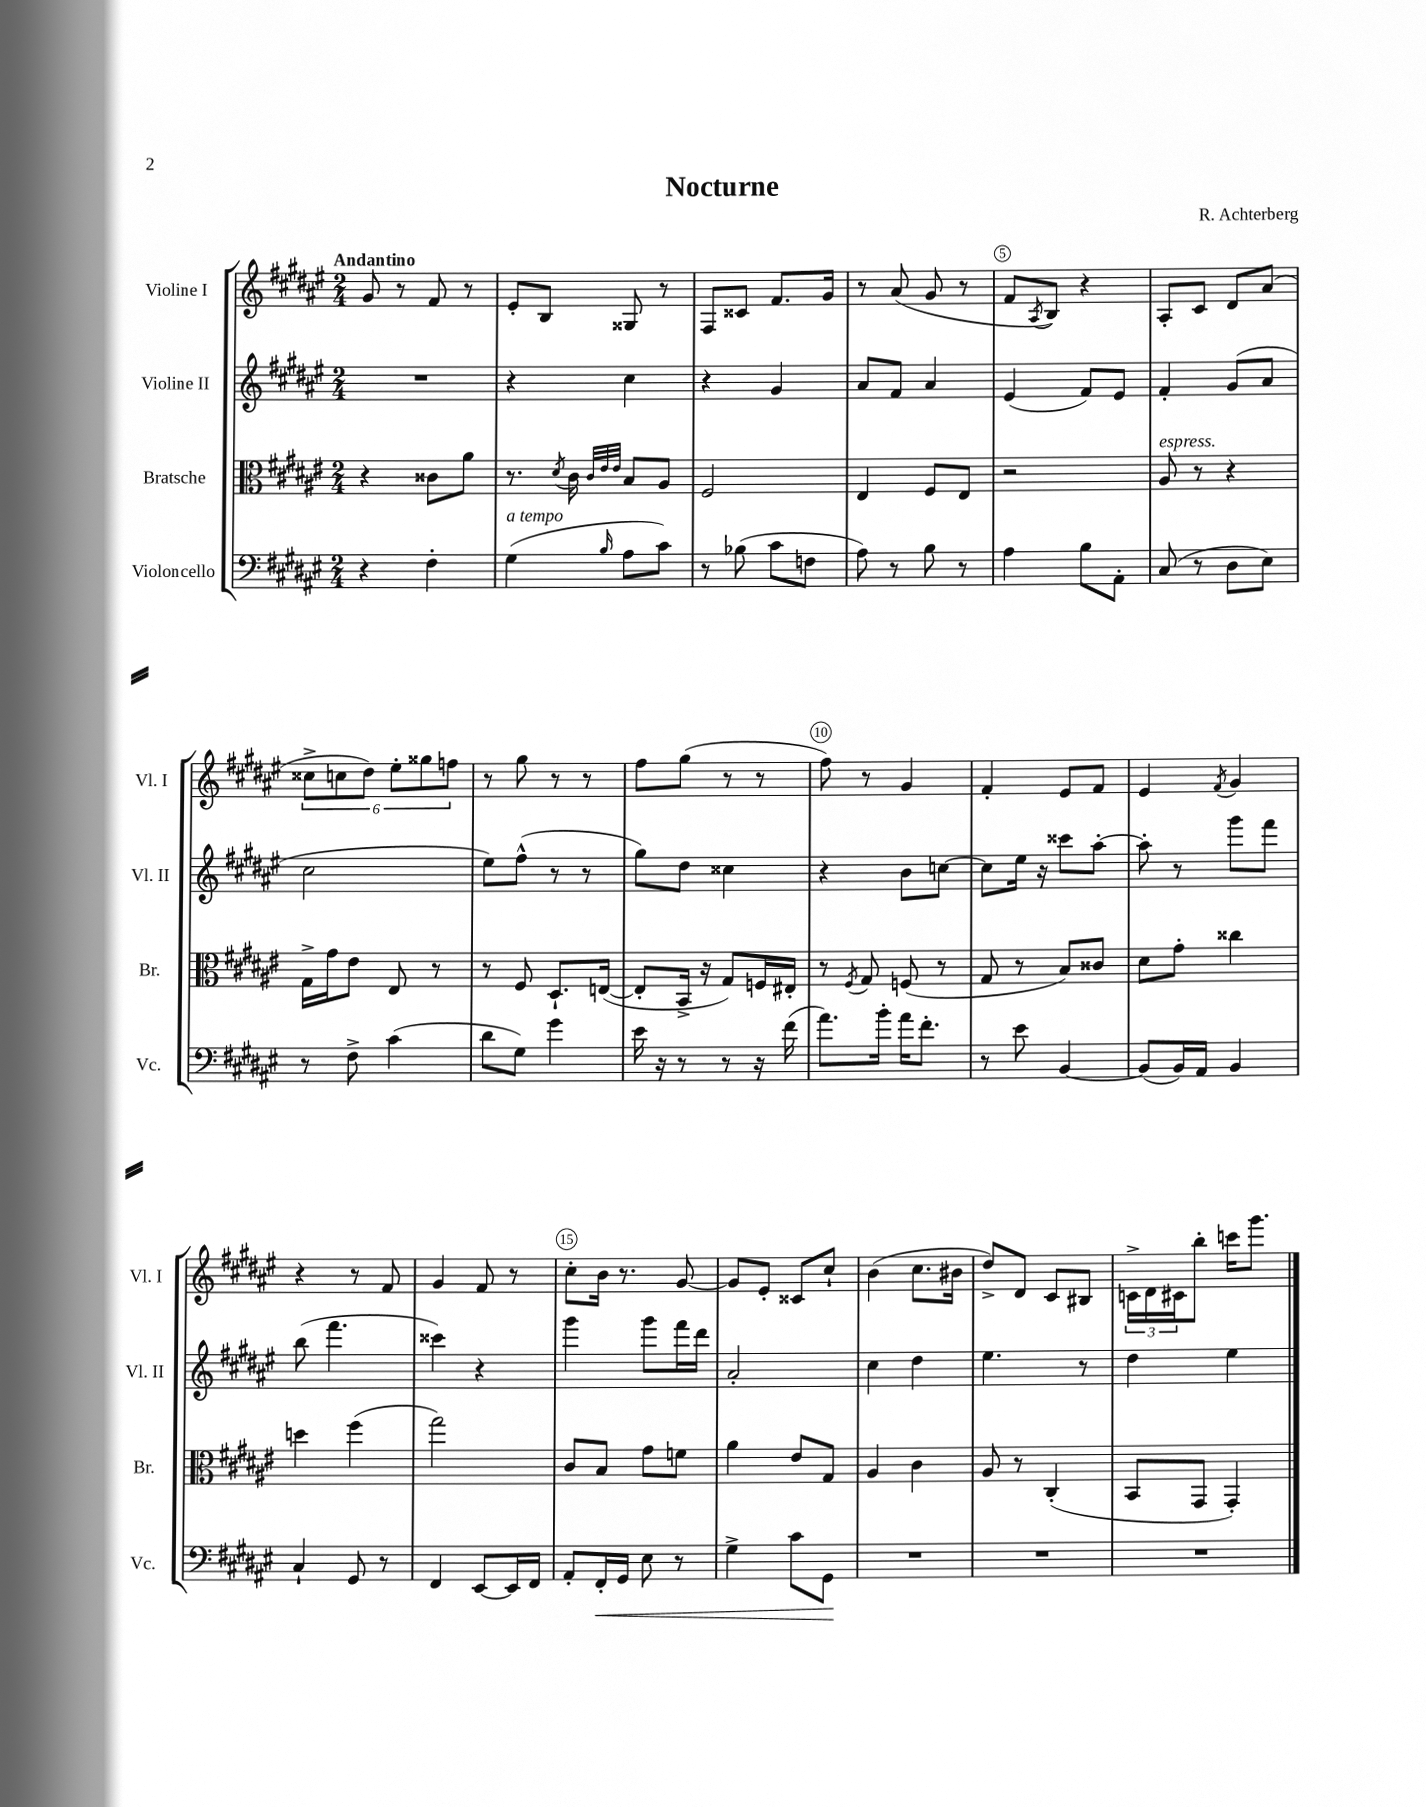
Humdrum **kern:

**kern	**dynam	**kern	**kern	**kern
*part4	*part4	*part3	*part2	*part1
*staff4	*staff4	*staff3	*staff2	*staff1
*I"Violoncello	*	*I"Bratsche	*I"Violine II	*I"Violine I
*I'Vc.	*	*I'Br.	*I'Vl. II	*I'Vl. I
*clefF4	*	*clefC3	*clefG2	*clefG2
*k[f#c#g#d#a#e#]	*	*k[f#c#g#d#a#e#]	*k[f#c#g#d#a#e#]	*k[f#c#g#d#a#e#]
*M2/4	*	*M2/4	*M2/4	*M2/4
=1	=1	=1	=1	=1
!	!	!	!	!LO:TX:a:B:t=Andantino
4r	.	4r	2r	8g#/
.	.	.	.	8r
4F#'\	.	8c##X\L	.	8f#/
.	.	8a#\J	.	8r
=2	=2	=2	=2	=2
!LO:TX:a:i:t=a tempo	!	!	!	!
(4G#\	.	8.r	4r	8e#'/L
.	.	.	.	8B/J
.	.	8qd#/	.	.
.	.	16c#\	.	.
.	.	32qqc#/LLL	.	.
.	.	32qqe#/	.	.
16qqB/	.	32qqe#/JJJ	.	.
8A#\L	.	8B/L	4cc#\	8G##X/
8c#\J)	.	8A#/J	.	8r
=3	=3	=3	=3	=3
8r	.	2F#/	4r	8F#/L
(8B-X\	.	.	.	8c##X/J
8c#\L	.	.	4g#/	8.f#/L
8Fn\J	.	.	.	.
.	.	.	.	16g#/Jk
=4	=4	=4	=4	=4
8A#\)	.	4E#/	8a#/L	8r
8r	.	.	8f#/J	(8a#/
8B\	.	8F#/L	4a#/	8g#/
8r	.	8E#/J	.	8r
=5	=5	=5	=5	=5
4A#\	.	2r	(4e#/	8f#/L
.	.	.	.	8qA#/
.	.	.	.	8B/J)
8B\L	.	.	8f#/L)	4r
8AA#'\J	.	.	8e#/J	.
=6	=6	=6	=6	=6
!	!	!LO:TX:a:i:t=espress.	!	!
(8C#/	.	8A#/	4f#'/	8A#'/L
8r	.	8r	.	8c#/J
8D#\L	.	4r	(8g#/L	8d#/L
8E#\J)	.	.	8a#/J	(8a#/J
!!LO:LB:g=z
=7	=7	=7	=7	=7
8r	.	16G#^\LL	2cc#\	12cc##X^\L
.	.	16g#\J	.	.
.	.	.	.	12ccn\
8F#^\	.	8e#\J	.	.
.	.	.	.	12dd#\J)
(4c#\	.	8E#/	.	12ee#'\L
.	.	.	.	12gg##X\
.	.	8r	.	.
.	.	.	.	12ffn\J
=8	=8	=8	=8	=8
8d#\L	.	8r	8ee#\L)	8r
8G#\J)	.	8F#/	(8ff#^^\J	8gg#\
4g#\	.	8.D#`/L	8r	8r
.	.	.	8r	8r
.	.	([16En/Jk	.	.
=9	=9	=9	=9	=9
16e#\	.	8E'/L]	8gg#\L)	8ff#\L
16r	.	.	.	.
8r	.	16BB^/Jk	8dd#\J	(8gg#\J
.	.	16r	.	.
8r	.	8G#/L)	4cc##X\	8r
16r	.	16Fn/L	.	8r
(16f#\	.	16E#X'/JJ	.	.
=10	=10	=10	=10	=10
8.a#\L)	.	8r	4r	8ff#\)
.	.	8qF#/	.	.
.	.	8G#/	.	8r
16b'\Jk	.	.	.	.
16a#\KL	.	(8Fn/	8b\L	4g#/
8.f#'\J	.	.	.	.
.	.	8r	[8ccn\J	.
=11	=11	=11	=11	=11
8r	.	8G#/	8cc\L]	4f#'/
8e#\	.	8r	16ee#\Jk	.
.	.	.	16r	.
[4BB/	.	8B/L)	8ccc##X\L	8e#/L
.	.	8c##X/J	[8aa#'\J	8f#/J
=12	=12	=12	=12	=12
(8BB/L]	.	8d#\L	8aa#'\]	4e#/
16BB/L)	.	8g#'\J	8r	.
16AA#/JJ	.	.	.	.
.	.	.	.	8qf#/
4BB/	.	4cc##X\	8ggg#\L	4g#/
.	.	.	8fff#\J	.
!!LO:LB:g=z
=13	=13	=13	=13	=13
4C#`/	.	4ddn\	(8bb\	4r
.	.	.	4.fff#\	.
8GG#/	.	(4ff#\	.	8r
8r	.	.	.	8f#/
=14	=14	=14	=14	=14
4FF#/	.	2gg#\)	4ccc##X\)	4g#/
[8EE#/L	.	.	4r	8f#/
16EE#/L]	.	.	.	8r
16FF#/JJ	.	.	.	.
=15	=15	=15	=15	=15
8AA#'/L	.	8c#/L	4ggg#\	8cc#'\L
!	!LO:HP:b	!	!	!
16FF#'/L	<	8B/J	.	16b\Jk
16GG#/JJ	.	.	.	8.r
8E#\	.	8g#\L	8ggg#\L	.
8r	.	8fn\J	16fff#\L	[8g#/
.	.	.	16ddd#\JJ	.
=16	=16	=16	=16	=16
4G#^\	.	4a#\	2a#'/	8g#/L]
.	.	.	.	8e#'/J
8c#\L	.	8e#/L	.	8c##X/L
8GG#\J	.	8G#/J	.	8cc#`/J
.	[	.	.	.
=17	=17	=17	=17	=17
2r	.	4A#/	4cc#\	(4b\
.	.	4c#\	4dd#\	8.cc#\L
.	.	.	.	16b#X\Jk
=18	=18	=18	=18	=18
2r	.	8A#/	4.ee#\	8dd#^/L)
.	.	8r	.	8d#/J
.	.	(4C#'/	.	8c#/L
.	.	.	8r	8B#X/J
=19	=19	=19	=19	=19
2r	.	8BB/L	4dd#\	24cn^\LL
.	.	.	.	24d#\
.	.	.	.	24c#X\J
.	.	8GG#/J	.	8bb'\J
.	.	4GG#'/)	4ee#\	16cccn\KL
.	.	.	.	8.ggg#\J
==	==	==	==	==
*-	*-	*-	*-	*-
